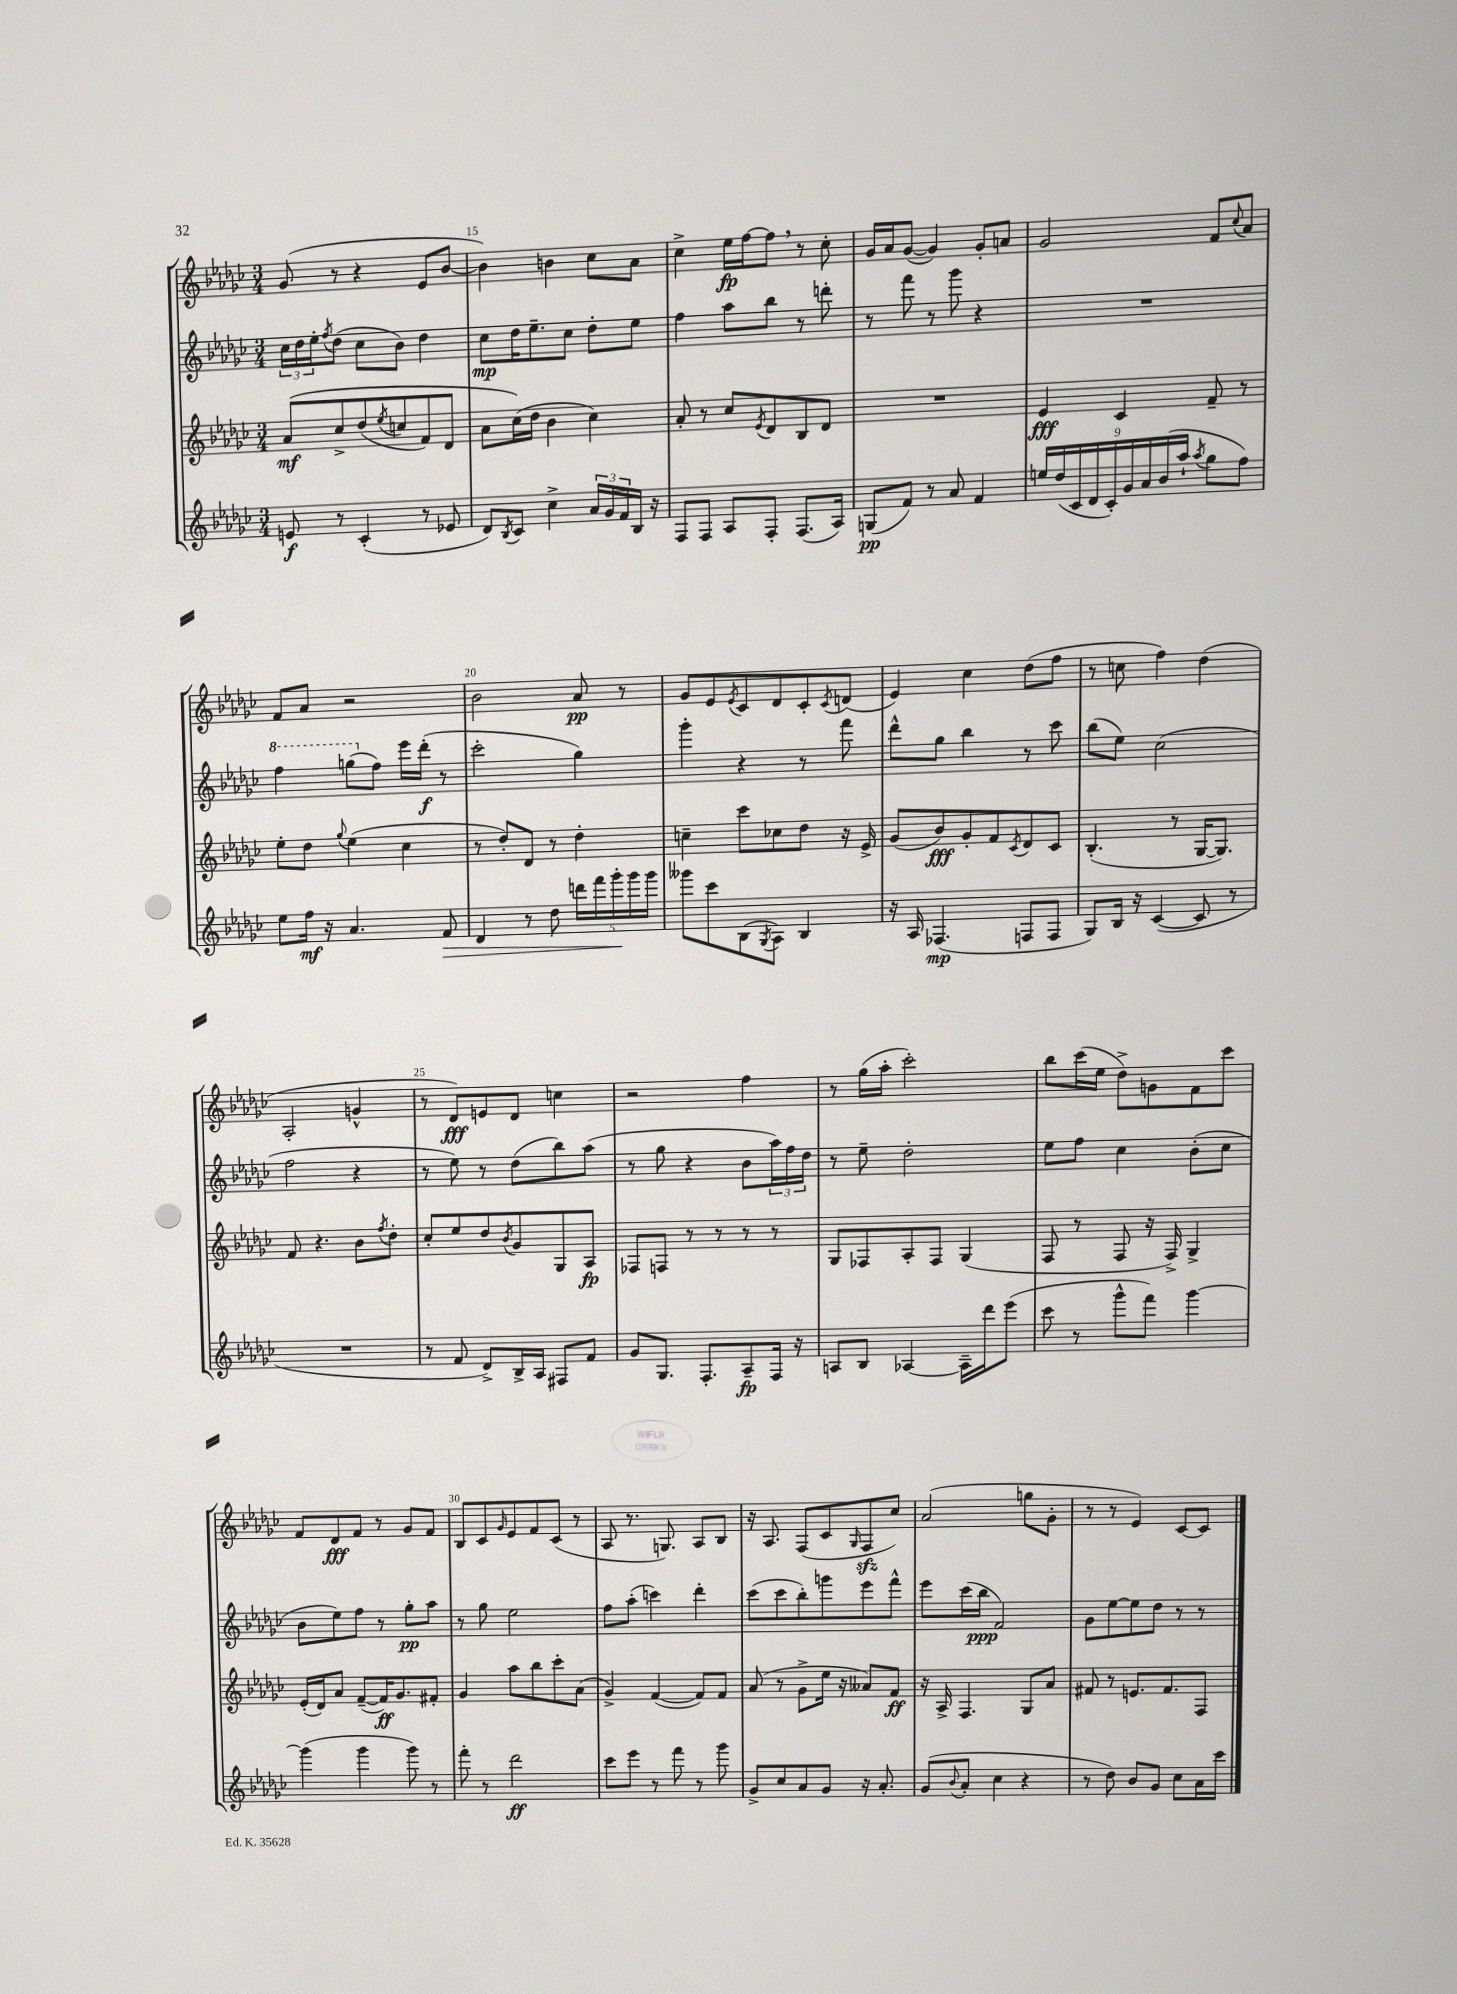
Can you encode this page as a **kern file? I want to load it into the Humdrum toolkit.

**kern	**kern	**kern	**kern
*staff4	*staff3	*staff2	*staff1
*clefG2	*clefG2	*clefG2	*clefG2
*k[b-e-a-d-g-c-]	*k[b-e-a-d-g-c-]	*k[b-e-a-d-g-c-]	*k[b-e-a-d-g-c-]
*M3/4	*M3/4	*M3/4	*M3/4
8e/	&(8a-/L	24cc-\LL	(8g-/
.	.	24dd-\	.
.	.	24ee-'\J	.
.	.	8qff/	.
8r	8cc-^/	(8dd-\J	8r
(4c-'/	(8dd-/	8cc-\L	4r
.	8qee-/	.	.
.	8cc/	8b-\J)	.
8r	8f/)	4dd-\	8e-/L
8e-/	8d-/J	.	[8b-/J
=	=	=	=
8d-/L)	8a-\L	8cc-\L	4b-\])
8qB-/	.	.	.
8c-/J	(16cc-\L&)	16dd-\K	.
.	16dd-\JJ	8.ee-~\	.
4cc-^\	4b-\	.	4b\
.	.	8cc-\J	.
24a-/LL	4cc-\)	8dd-'\L	8cc-\L
24g-/	.	.	.
24f/	.	.	.
16B-/JJ	.	8ee-\J	8a-\J
16r	.	.	.
=	=	=	=
8F/L	8a-'/	4ff\	4cc-^\
8F/J	8r	.	.
8A-/L	8cc-/L	8aa-\L	16ee-\LL
.	.	.	[16ff\J
.	8qe-/	.	.
8F'/J	8d-/	8bb-\J	8ff\]J
(8.F/L	8B-/	8r	8r
.	8d-/J	8ddd'\	8cc-'\
16A-/Jk)	.	.	.
=	=	=	=
(8G/L	2.r	8r	16g-/LL
.	.	.	16a-/J
8f/J)	.	8fff\	([8g-/J
8r	.	8r	4g-/])
8a-/	.	8ggg-\	.
4f/	.	4r	8g-'/L
.	.	.	8a/J
=	=	=	=
18ee/LL	4e-/	2.r	2g-/
(18dd-/	.	.	.
18c-/	.	.	.
18d-/	.	.	.
18c-'/)	.	.	.
.	4c-/	.	.
18g-/	.	.	.
18a-/	.	.	.
(18b-/	.	.	.
18aa-`/JJ	.	.	.
8qaa-/	.	.	.
8gg-\L	8f~/	.	8f/L
.	.	.	8qqcc-/
8ff\J)	8r	.	8a-/J
=	=	=	=
8ee-\L	8ee-'\L	4fff\	8f/L
16ff\Jk	8dd-\J	.	8a-/J
16r	.	.	.
.	8qqgg-/	.	.
4.a-/	(4ee-\	(8ggg\L	2r
.	.	8ff\J)	.
.	4cc-\	16eee-\LL	.
.	.	(16ddd-'\JJ	.
8f/	.	8r	.
=	=	=	=
4d-/	8r	2ccc-'\	2b-\
.	8dd-'/L)	.	.
8r	8d-/J	.	.
8dd-\	8r	.	.
20ddd\LL	4dd-'\	4gg-\)	8a-/
20fff\	.	.	.
20ggg-'\	.	.	.
.	.	.	8r
20ggg-\	.	.	.
20ggg-\JJ	.	.	.
=	=	=	=
8ggg--\L	4cc~\	4ggg-'\	8g-/L
8ccc-\	.	.	8e-/
.	.	.	8qe-/
(8B-\	8ccc-\L	4r	8c-/
8qG-/	.	.	.
8A-\J)	8cc-\	.	8d-/
4B-/	8dd-\J	8r	8c-'/
.	.	.	8qc-/
.	16r	8fff\	(8d/J
.	16e-^/	.	.
=	=	=	=
16r	(8g-/L	8ddd-^^\L	4e-/)
16A-/	.	.	.
(4.F-/	8b-/)	8gg-\J	.
.	8g-'/	4bb-\	4cc-\
.	8f/	.	.
.	8qc-/	.	.
8F/L	8d-/	8r	(8dd-\L
8F/J	8c-/J	8ccc-\	8ff\J
=	=	=	=
8G-/L)	(4.B-'/	(8bb-\L	8r
16B-/Jk	.	8ee-\J)	8cc\
16r	.	.	.
([4c-/	.	(2cc-\	4ff\)
.	8r	.	.
8c-/]	[16G-/LK	.	(4dd-\
.	8.G-/]J)	.	.
8r	.	.	.
=	=	=	=
2.r	8f/	2ff\	2A-'/
.	4.r	.	.
.	8b-\L	4r	4g^^/
.	8qff/	.	.
.	8dd-'\J	.	.
=	=	=	=
8r	8cc-'/L	8r	8r
8f/	8ee-/	8ee-\)	8d-/L)
8d-^/L)	8dd-/	8r	8e/
.	8qb-/	.	.
16B-^/L	8g-/	(8dd-\L	8d-/J
16A-/JJ	.	.	.
8F#/L	8G-/	8bb-\)	4cc\
8f/J	8A-/J	(8aa-\J	.
=	=	=	=
8g-/L	8F-/L	8r	2r
8.G-/J	8F/J	8gg-\	.
.	8r	4r	.
8.F'/L	.	.	.
.	8r	.	.
8A-~/	8r	8b-\L	4ff\
16F/Jk	8r	24aa-\L)	.
.	.	24ff\	.
16r	.	.	.
.	.	24dd-\JJ	.
=	=	=	=
8A/L	8G-/L	8r	8r
8B-/J	8F-/	8ee-~\	(16gg-\LL
.	.	.	16aa-'\JJ
[4A-/	8A-'/	2dd-'\	2ccc-'\)
.	8F-/J	.	.
16A-~\]LL	(4G-/	.	.
16ddd-\J	.	.	.
(8eee-\J	.	.	.
=	=	=	=
8ccc-\	8F/	8ee-\L	8bb-\L
8r	8r	8ff\J	(16ccc-\L
.	.	.	16ee-\JJ
8ggg-^^\L	8F/	4cc-\	8dd-^\L)
8fff\J)	16r	.	8g\
.	16F^/)	.	.
[4ggg-\	4G-^/	(8b-'\L	8f\
.	.	8cc-\J	8ccc-\J
=	=	=	=
(4ggg-\]	(16e-'/LL	8b-\L	8f/L
.	16d-/J)	.	.
.	8a-/J	8ee-\)	8d-/
4ggg-\	([8f~/L	8ff\J	8f/J
.	16f/]K)	8r	8r
.	8.g-/	.	.
8ggg-\)	.	8gg-'\L	8g-/L
8r	8f#'/J	8aa-\J	8f/J
=	=	=	=
8fff'\	4g-/	8r	8B-/L
8r	.	8gg-\	8c-/
.	.	.	16qqg-/
2ddd-\	8aa-\L	2ee-\	8e-/
.	8bb-\	.	8f/
.	8ccc-'\	.	(8c-/J
.	(8a-\J	.	8r
=	=	=	=
8ccc-\L	4g-^/)	8ff\L	8A-/
8eee-\J	.	(8aa-'\J	8.r
8r	([4f/	4ccc\)	.
.	.	.	8.G/)
8fff\	.	.	.
8r	8f/]L)	4ddd-'\	8A-/L
8ggg-\	8f/J	.	8B-/J
=	=	=	=
8g-^/L	(8a-/	(8ccc-\L	16r
.	.	.	8.A-/
8cc-/	8r	8ccc-\	.
8a-/	8g-^\L	8bb-'\)	(8F/L
8g-/J	16ee-\Jk	8ggg\	8c-/
.	16r	.	.
.	.	.	16qqG-/
16r	8a--/L)	8eee-\	8F/
8.a-'/	.	.	.
.	8f/J	8fff^^\J	8cc-/J)
=	=	=	=
(8g-/L	16r	8eee-\L	(2a-/
.	16A-^/	.	.
8qqb-/	.	.	.
8a-'/J	4.F/	(16ccc-\L	.
.	.	16bb-\JJ	.
4cc-\	.	2f/)	.
4r	8G-/L	.	8gg\L
.	8a-/J	.	8g-'\J
=	=	=	=
8r	8f#/	8g-\L	8r
8dd-\)	8r	[8ee-\	8r
8b-/L	8.e/L	8ee-\]	4e-/)
8g-/J	.	8dd-\J	.
.	8.f#/	.	.
8cc-\L	.	8r	[8c-/L
16a-\L	8F/J	8r	8c-/]J
16ccc-\JJ	.	.	.
==	==	==	==
*-	*-	*-	*-
